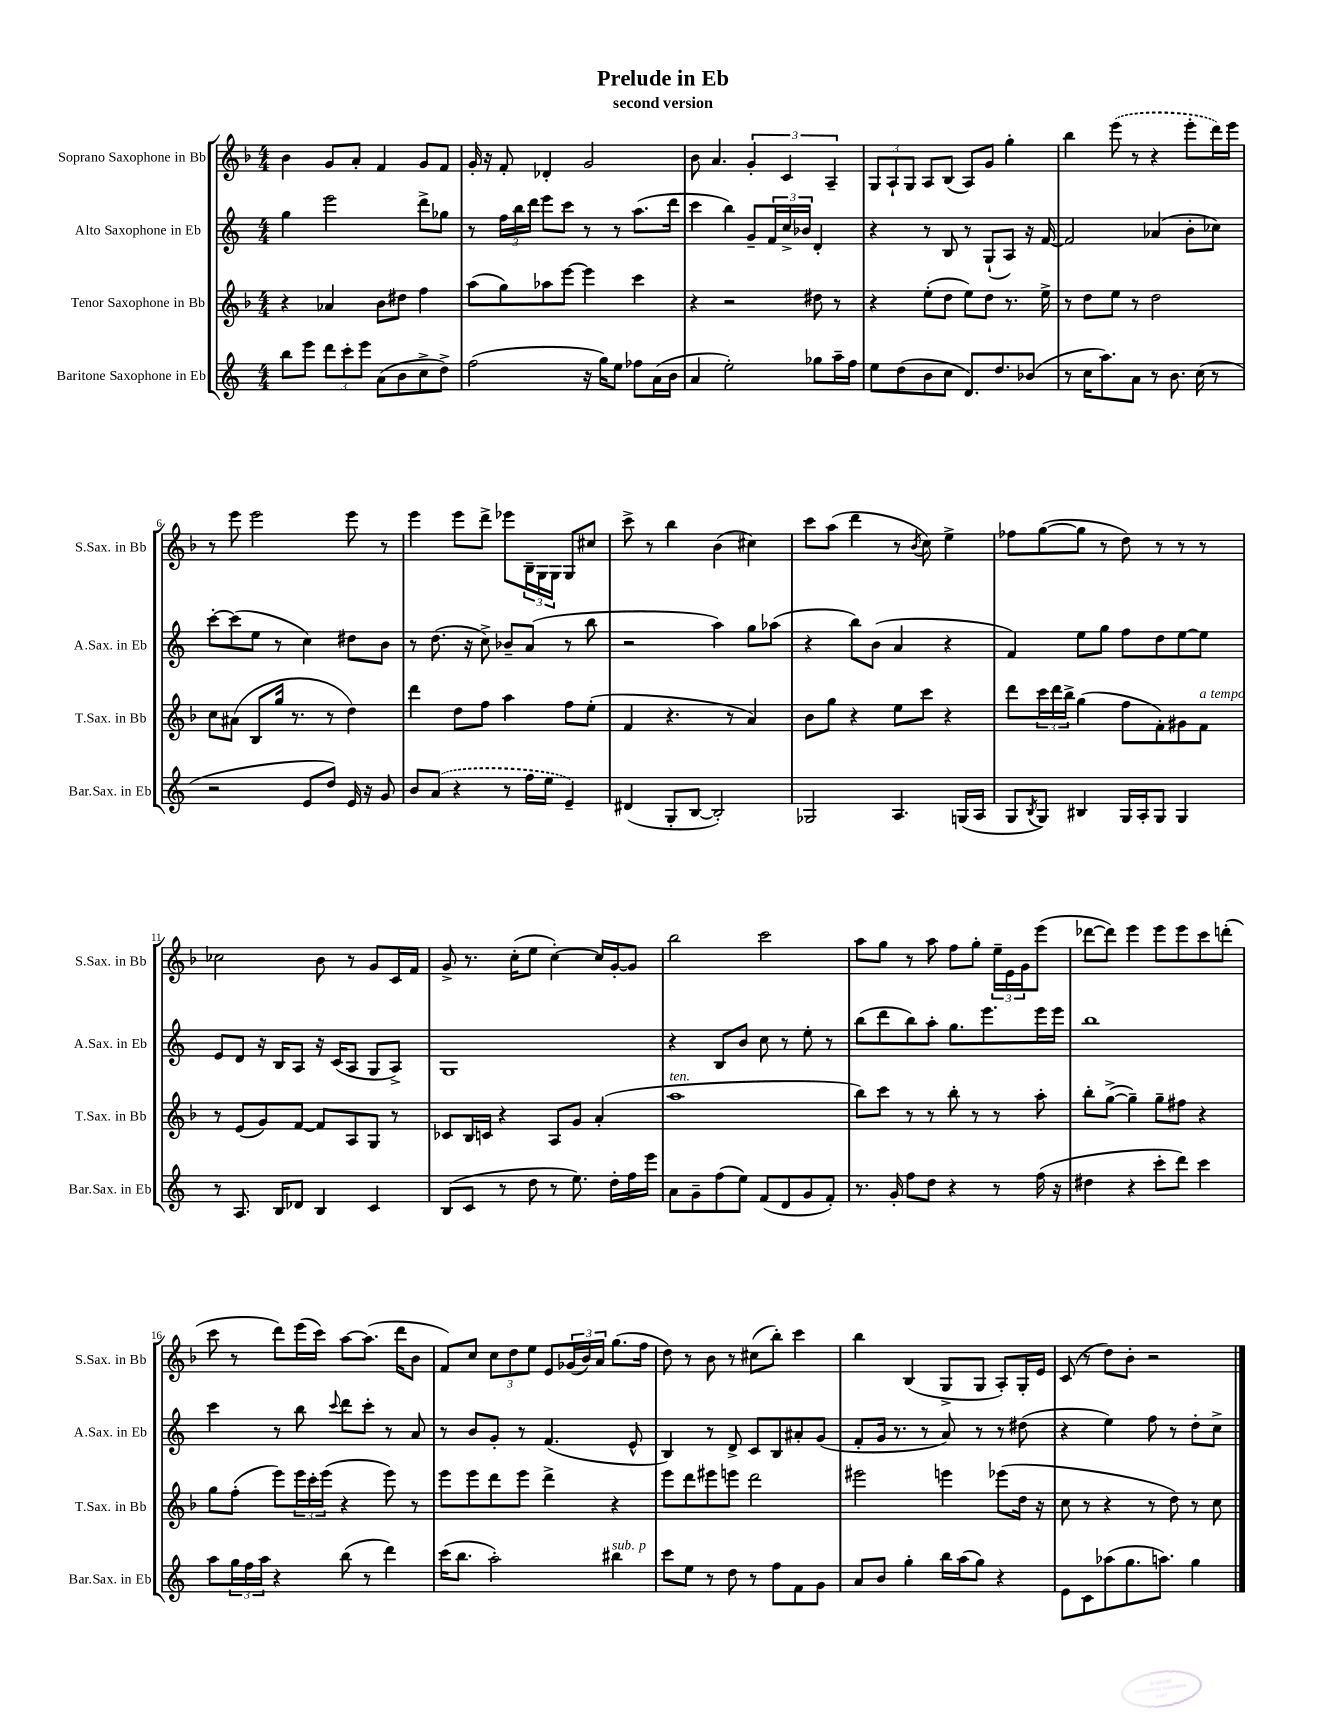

**kern	**kern	**kern	**kern
*staff4	*staff3	*staff2	*staff1
*clefG2	*clefG2	*clefG2	*clefG2
*k[]	*k[b-]	*k[]	*k[b-]
*M4/4	*M4/4	*M4/4	*M4/4
8bb	4r	4gg	4b-
8eee	.	.	.
12ddd	4a-	2eee	8g
12ccc'	.	.	.
.	.	.	8a'
12eee	.	.	.
(8a	8b-	.	4f
8b	8dd#	.	.
8cc^	4ff	8ddd^	8g
8dd^)	.	8gg-	8f
=	=	=	=
(2ff	(8aa	8r	16g'
.	.	.	16r
.	8gg)	24ff	8f'
.	.	24bb	.
.	.	24ddd	.
.	8aa-	8eee	4d-'
.	[8eee	8ccc	.
16r	4eee]	8r	2g
16gg)	.	.	.
8ee	.	8r	.
8ff-	4ccc	(8.aa	.
(16a	.	.	.
16b	.	16ddd	.
=	=	=	=
4a	4r	4ccc	8b-
.	.	.	4.a
2ee')	2r	4bb)	.
.	.	8g~	6g'
.	.	24f	.
.	.	24cc^	6c
.	.	24b-	.
8gg-	8dd#	4d'	.
.	.	.	6A~
16aa~	8r	.	.
16ff	.	.	.
=	=	=	=
8ee	4r	4r	12G
.	.	.	12A`
(8dd	.	.	.
.	.	.	12G
8b	(8ee'	8r	8A
8cc	8dd	8B	(8B-
8.d)	8ee)	8r	8A)
.	8dd	(8G`	8g
8.dd	.	.	.
.	8.r	8A)	4gg'
(8b-	.	16r	.
.	16ee^	[16f	.
=	=	=	=
8r	8r	2f]	4bb-
16cc	8dd	.	.
8.aa)	.	.	.
.	8ee	.	(8eee
8a	8r	.	8r
8r	2dd	(4a-	4r
8.b	.	.	.
.	.	8b'	8eee'
(16cc	.	.	.
8r	.	8cc-)	16ddd)
.	.	.	16eee
=	=	=	=
2r	8cc	[8ccc'	8r
.	(8a#	(8ccc]	8eee
.	8B-	8ee	2eee
.	16gg	8r	.
.	8.r	.	.
8e	.	4cc)	.
8dd)	8r	.	.
16e	4dd)	8dd#	8eee
16r	.	.	.
8g	.	8b	8r
=	=	=	=
8b	4ddd	8r	4eee
(8a	.	(8.dd	.
4r	8dd	.	8eee
.	.	16r	.
.	8ff	8cc^)	8ddd^
8r	4aa	8b-~	8eee-
16ff	.	(8a	24B-~
.	.	.	24G
16ee	.	.	.
.	.	.	24G
4e~)	8ff	8r	8G
.	(8ee'	8bb	8cc#
=	=	=	=
(4d#	4f	2r	8ccc^
.	.	.	8r
8G'	4.r	.	4bb-
[8B	.	.	.
2B'])	.	4aa)	(4b-
.	8r	.	.
.	4a)	8gg	4cc#)
.	.	(8aa-	.
=	=	=	=
2G-	8b-	4r	8ccc
.	8gg	.	(8aa
.	4r	8bb)	4ddd
.	.	(8b	.
4.A	8ee	4a	8r
.	.	.	8qb-
.	8ccc	.	8cc)
.	4r	4r	4ee^
(16G	.	.	.
16A	.	.	.
=	=	=	=
8G	8ddd	4f)	8ff-
8qB	.	.	.
8G)	24ccc	.	([8gg
.	24ddd	.	.
.	24bb-^	.	.
4B#	(4gg	8ee	8gg]
.	.	8gg	8r
16G	8ff	8ff	8dd)
16A'	.	.	.
8G	8f')	8dd	8r
4G	8g#	[8ee	8r
.	8f	8ee]	8r
=	=	=	=
8r	8r	8e	2cc-
8.A	(8e	8d	.
.	8g)	16r	.
16B	.	16B	.
8d-	[8f	8A	.
4B	8f]	16r	8b-
.	.	(16c	.
.	8A	8A	8r
4c	8G	8G	8g
.	8r	8A^)	16c
.	.	.	16f
=	=	=	=
(8B	8c-	1G	8g^
8c	16B-	.	8.r
.	16c	.	.
8r	4r	.	.
.	.	.	(16cc'
8dd	.	.	8ee
8r	8A	.	[4cc')
8.ee)	8g	.	.
.	(4a'	.	16cc]
16dd'	.	.	[16g'
16ff	.	.	8g]
16eee	.	.	.
=	=	=	=
8a	1aa	4r	2bb-
8g~	.	.	.
(8ff	.	8B	.
8ee)	.	8b	.
(8f	.	8cc	2ccc
8d	.	8r	.
8g	.	8ee'	.
8f')	.	8r	.
=	=	=	=
8.r	8bb-)	(8bb	8aa
.	8ccc	8ddd	8gg
16g'	.	.	.
8ff	8r	8bb)	8r
8dd	8r	8aa'	8aa
4r	8bb-'	8.gg	8ff
.	8r	.	8gg'
.	.	8.eee	.
8r	8r	.	24ee~
.	.	.	24e
.	.	.	24g
(16ff	8aa'	16eee	(8eee
16r	.	16eee	.
=	=	=	=
4dd#	8bb-'	1bb	[8ddd-
.	([8gg^	.	8ddd-])
4r	4gg~])	.	4eee
8ccc'	8gg~	.	8eee
8ddd)	8ff#	.	8eee
4ccc	4r	.	8ccc
.	.	.	(8ddd'
=	=	=	=
8aa	8gg	4ccc	8ccc
24gg	(8ff'	.	8r
24ff	.	.	.
24aa	.	.	.
4r	8eee)	8r	8ddd)
.	24eee	8bb	(16eee
.	24ccc'	.	.
.	.	.	16ccc)
.	(24eee	.	.
.	.	8qqccc	.
(8bb	4r	8ddd	[8aa
8r	.	8ccc'	(8.aa]
4ddd)	8eee)	8r	.
.	.	.	16ddd
.	8r	8a	8b-
=	=	=	=
(16ccc	8eee	8r	8f)
8.bb	.	.	.
.	8eee	8b	8cc
2aa')	8ddd	8g'	12cc
.	.	.	12dd
.	8eee	8r	.
.	.	.	12ee
.	4ddd^	(4.f	8e
.	.	.	(24g-
.	.	.	24b-)
.	.	.	24a
4bb#	4r	.	(8.gg
.	.	8e^^	.
.	.	.	16ff
=	=	=	=
8ccc	8eee	4B)	8dd)
8ee	8ddd	.	8r
8r	8eee#	8r	8b-
8dd	8eee	8d^	8r
8r	2ddd	8c	(8cc#
8ff	.	8B	8bb-')
8f	.	8a#'	4ccc
8g	.	(8g	.
=	=	=	=
8a	2eee#	8f'	4bb-
8b	.	16g	.
.	.	8.r	.
4gg'	.	.	(4B-
.	.	8r	.
16bb	4eee	8a)	8G^
(16aa	.	.	.
8gg)	.	8r	8G
4r	(8eee-	8r	8A')
.	16dd	(8dd#	16G'
.	16r	.	16e
=	=	=	=
8e	8cc	4r	(8c
8c	8r	.	8r
(8aa-	4r	4ee)	8dd)
8.gg	.	.	8b-'
.	8r	8ff	2r
8.aa)	.	.	.
.	8dd)	8r	.
4gg	8r	8dd'	.
.	8cc	8cc^	.
==	==	==	==
*-	*-	*-	*-
